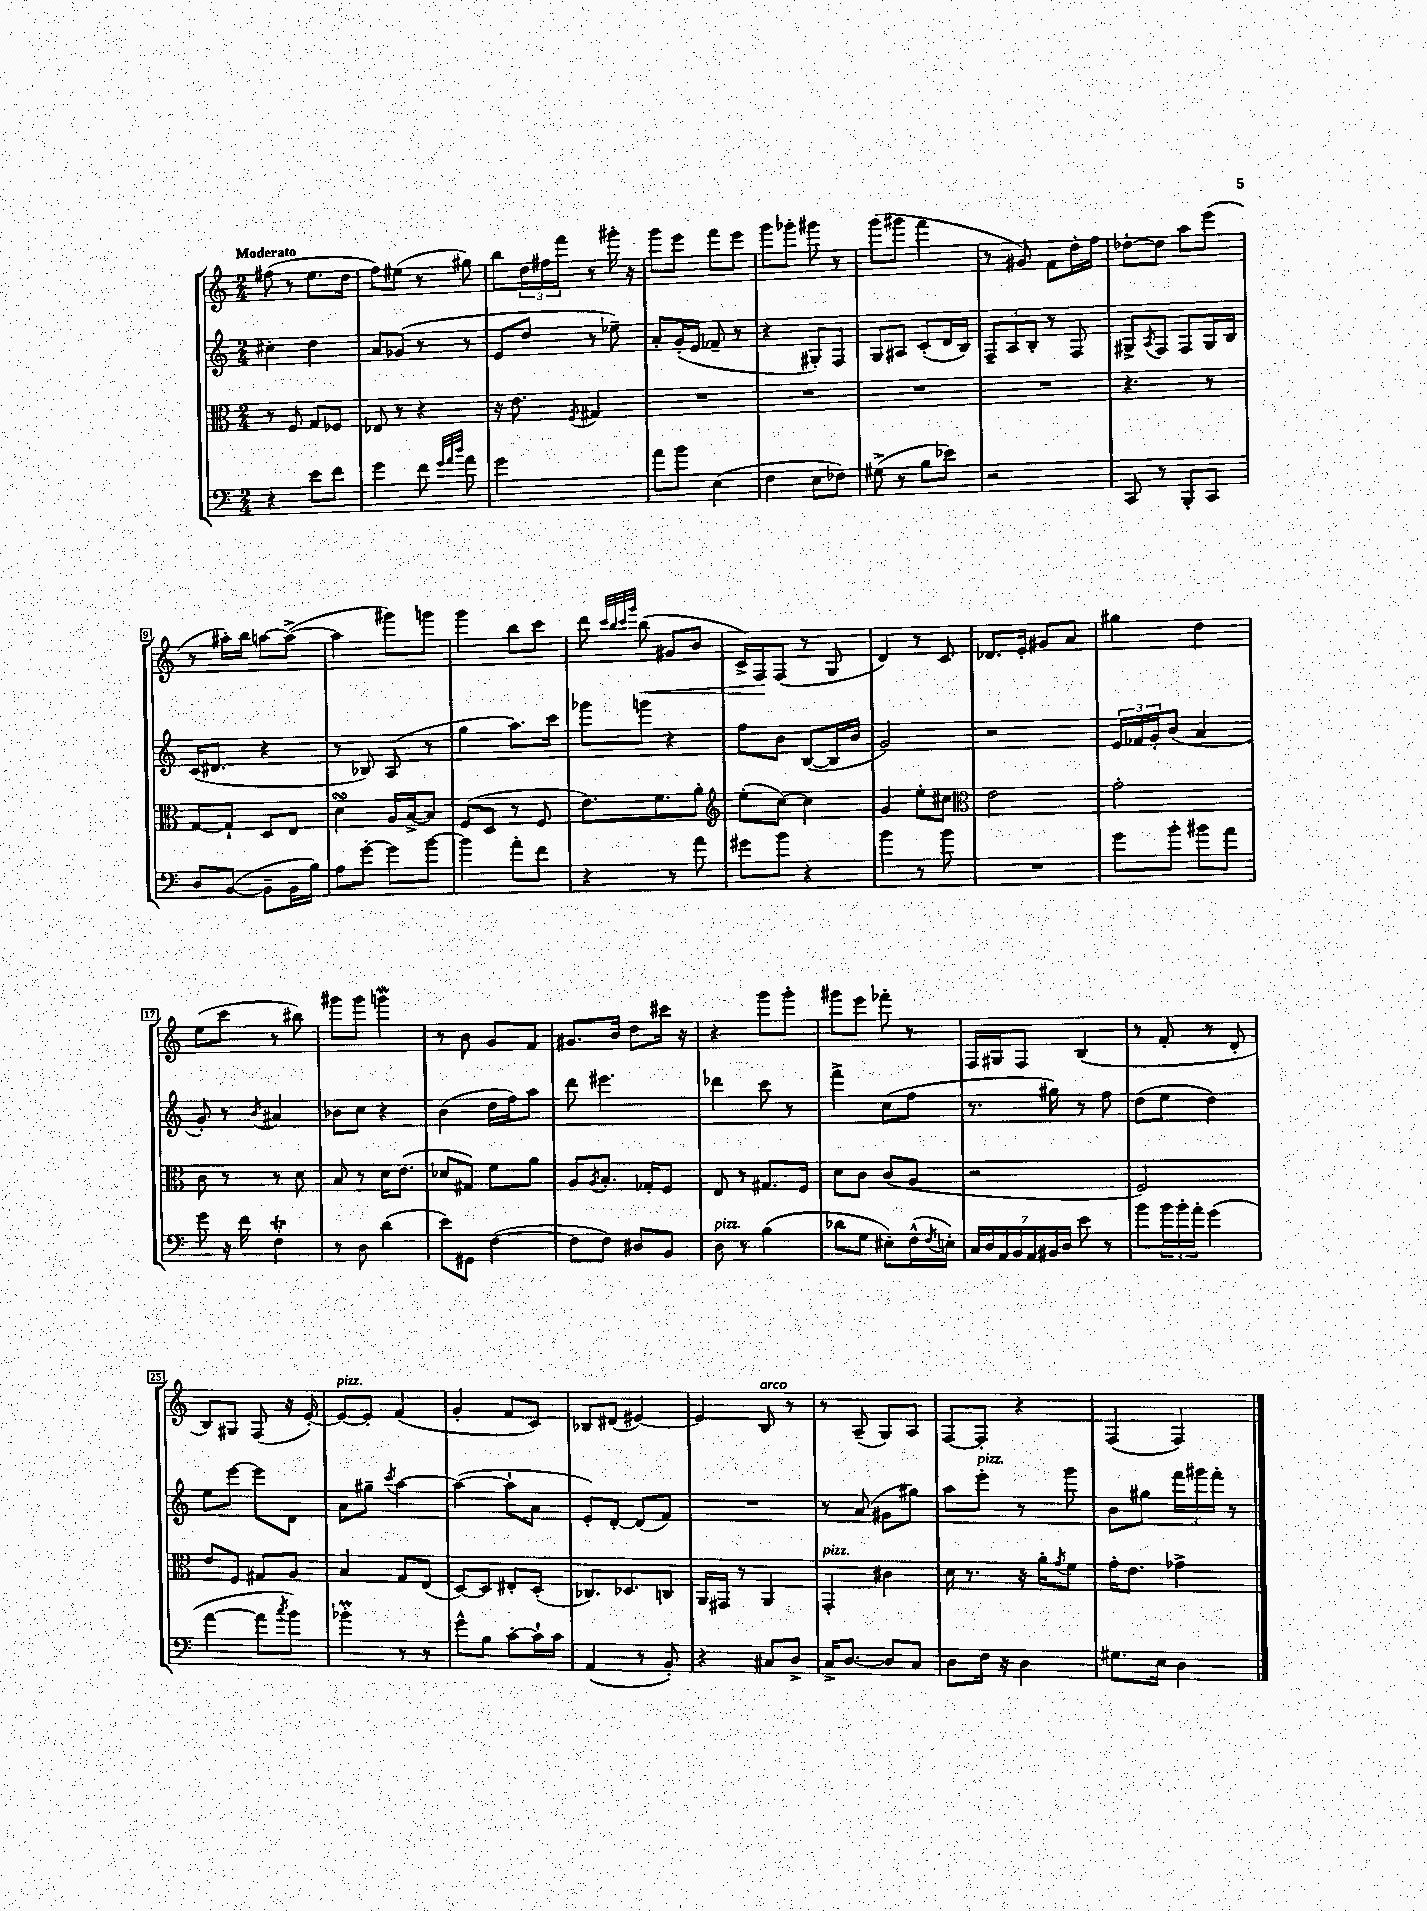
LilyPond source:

<<
\new StaffGroup <<
\new Staff = "s0" {
    \clef treble \key c \major \numericTimeSignature \time 2/4 \tempo "Moderato"
    fis''8( r8 e''8. d''16 |
    f''8) eis''8( r8 gis''8) |
    b''8 \tuplet 3/2 { d''16 fis''16 f'''16 } r8 gis'''16-. r16 |
    g'''8 e'''8 f'''8 e'''8 |
    g'''8 ges'''8-. gis'''8 r8 |
    g'''8( gis'''8 f'''4 |
    r8 gis'8) f'8 d''16-. f''16 |
    des''8~-. des''8 a''8 e'''8( |
    r8 ais''16-.) b''16 a''8~ a''8~->( |
    a''4 gis'''8) g'''8 |
    g'''4 b''8 c'''8 |
    d'''8 \grace { c'''32 b''32 c'''32 g'''32 } b''8\<( gis'8 b'8 |
    c'16->) f16\! f8( r8 g8 |
    d'4) r8 c'8 |
    des'8. e'16-. gis'8 a'8 |
    gis''4 d''4 |
    e''8( c'''8 r8 bis''8) |
    gis'''8 gis'''8 g'''4\mordent |
    r8 b'8 g'8 f'8 |
    gis'8. b'16 d''8 cis'''16 r16 |
    r4 g'''8 g'''8-. |
    gis'''8 e'''8 fes'''8-. r8 |
    f16 gis16 f8 b4( |
    r8 f'8-. r8 d'8-. |
    b8) gis8 f8( r16 e'16~-.) |
    e'8~^\markup { \italic "pizz." } e'8-. f'4( |
    g'4-. f'8 c'8) |
    bes8 dis'8( eis'4~) |
    eis'4 b8^\markup { \italic "arco" } r8 |
    r8 a8--( g8) a8 |
    f8~ f8-. r4 |
    f4( f4) \bar "|." |
}
\new Staff = "s1" {
    \clef treble \key c \major \numericTimeSignature \time 2/4
    cis''4-. d''4 |
    a'8 ges'8( r8 r8 |
    e'8 d''8 r8 ees''8--) |
    a'8-. g'16-.( e'16 fes'8-- r8 |
    r4 gis8-.) f8 |
    g8 ais8 c'8-.( d'16 b16) |
    \tuplet 3/2 { f8-- a8 b8-. } r8 f8 |
    gis8-> \acciaccatura { a8 } f8 f8 gis16 b16 |
    c'16( dis'8. r4 |
    r8 bes8) a8( r8 |
    g''4 a''8.) c'''16 |
    ges'''8 g'''8 r4 |
    f''8 b'8 b8~( b16 b'16 |
    g'2) |
    r2 |
    \tuplet 3/2 { e'16 fes'16 g'16-. } b'8( a'4 |
    g'8-.) r8 \acciaccatura { b'8 } ais'4 |
    bes'8 c''8 r4 |
    b'4( d''16 f''16) a''8 |
    d'''8 eis'''4. |
    des'''4 c'''8 r8 |
    f'''4-> c''8( f''8 |
    r8. gis''16) r8 f''8 |
    d''8( e''8 d''4) |
    e''8 e'''8~ e'''8 d'8 |
    a'8 gis''8-- \acciaccatura { c'''8 } a''4~ |
    a''4~( a''8-! a'8 |
    e'8-.) d'8~-. d'8( f'8) |
    R2 |
    r8 a'8( gis'8 gis''8) |
    a''8 e'''8-.^\markup { \italic "pizz." } r8 g'''8 |
    b'8 gis''8 \tuplet 3/2 { f'''16 gis'''16 f'''16-. } r8 \bar "|." |
}
\new Staff = "s2" {
    \clef alto \key c \major \numericTimeSignature \time 2/4
    r8 f8 g8 fes8 |
    ees8 r8 r4 |
    r16 e'8. \acciaccatura { f8 } gis4 |
    R2 |
    R2 |
    R2 |
    R2 |
    r4. r8 |
    g8~ g8-! d8 e8 |
    d'4\turn a16 b16~-> b8 |
    f8( d8 r8 f8 |
    e'8.) f'8. a'8-. |
    \clef treble e''8-.( c''8~) c''4 |
    g'4 e''8-. cis''8 |
    \clef alto e'2 |
    g'2-. |
    c'8 r8 r8 d'8 |
    b8 r8 d'16 e'8.( |
    des'8 gis8) f'8 a'8 |
    a8 \acciaccatura { a8 } b8.-. ges16-. f8 |
    e8 r8 gis8. f16 |
    d'8 c'8 c'8( a8 |
    r2 |
    f2) |
    e'8 f8 gis8 a8 |
    b4 g8 e8( |
    d8~) d8 eis8-. d8-.( |
    ces8.) des8. c8 |
    a,16 gis,16 r8 a,4 |
    g,4-.^\markup { \italic "pizz." } cis'4 |
    d'16 r8. r16 a'16-. \acciaccatura { g'8 } f'8 |
    g'16-. e'8. ges'4-> \bar "|." |
}
\new Staff = "s3" {
    \clef bass \key c \major \numericTimeSignature \time 2/4
    r4 e'8 f'8 |
    g'4 f'8 \grace { g'32 a'32 d''32 } a'8 |
    g'2 |
    a'8 b'8 e4( |
    f4 e8 fes8) |
    gis8->( r8 b8 ees'8) |
    r2 |
    c,8 r8 b,,8-. c,8 |
    d8 b,8~( b,8-- b,16 b16) |
    a8 g'8~-. g'8 b'8~ |
    b'4 a'8-. f'8 |
    r4 r8 a'8 |
    gis'8 b'8 r4 |
    b'4 r8 b'8 |
    R2 |
    g'8 b'8-. bis'8 a'8 |
    g'8 r16 f'16 f4-.\trill |
    r8 d8 d'4( |
    e'8) gis,8 f4~( |
    f8 f8) dis8 b,8 |
    d8^\markup { \italic "pizz." } r8 b4( |
    des'8 g8 eis8-.) f16-^( \acciaccatura { f8 } e16-.) |
    \tuplet 7/4 { c16 d16 a,16 b,16 a,16 bis,16 d16 } e'8 r8 |
    b'8 \tuplet 3/2 { b'16 b'16-. a'16-. } g'4( |
    a'4~ a'8 \acciaccatura { c''8 } b'8) |
    bes'4-.\prall r8 r8 |
    g'8-^ b8 c'8~-. c'16-! c'16 |
    a,4( r8 b,8-.) |
    r4 cis8 d8-> |
    c16-> d8.~ d8 c8 |
    d8 f16 r16 d4 |
    gis8. e16 d4 \bar "|." |
}
>>
>>
\layout { \context { \Score \override BarNumber.stencil = #(make-stencil-boxer 0.1 0.3 ly:text-interface::print) } }
